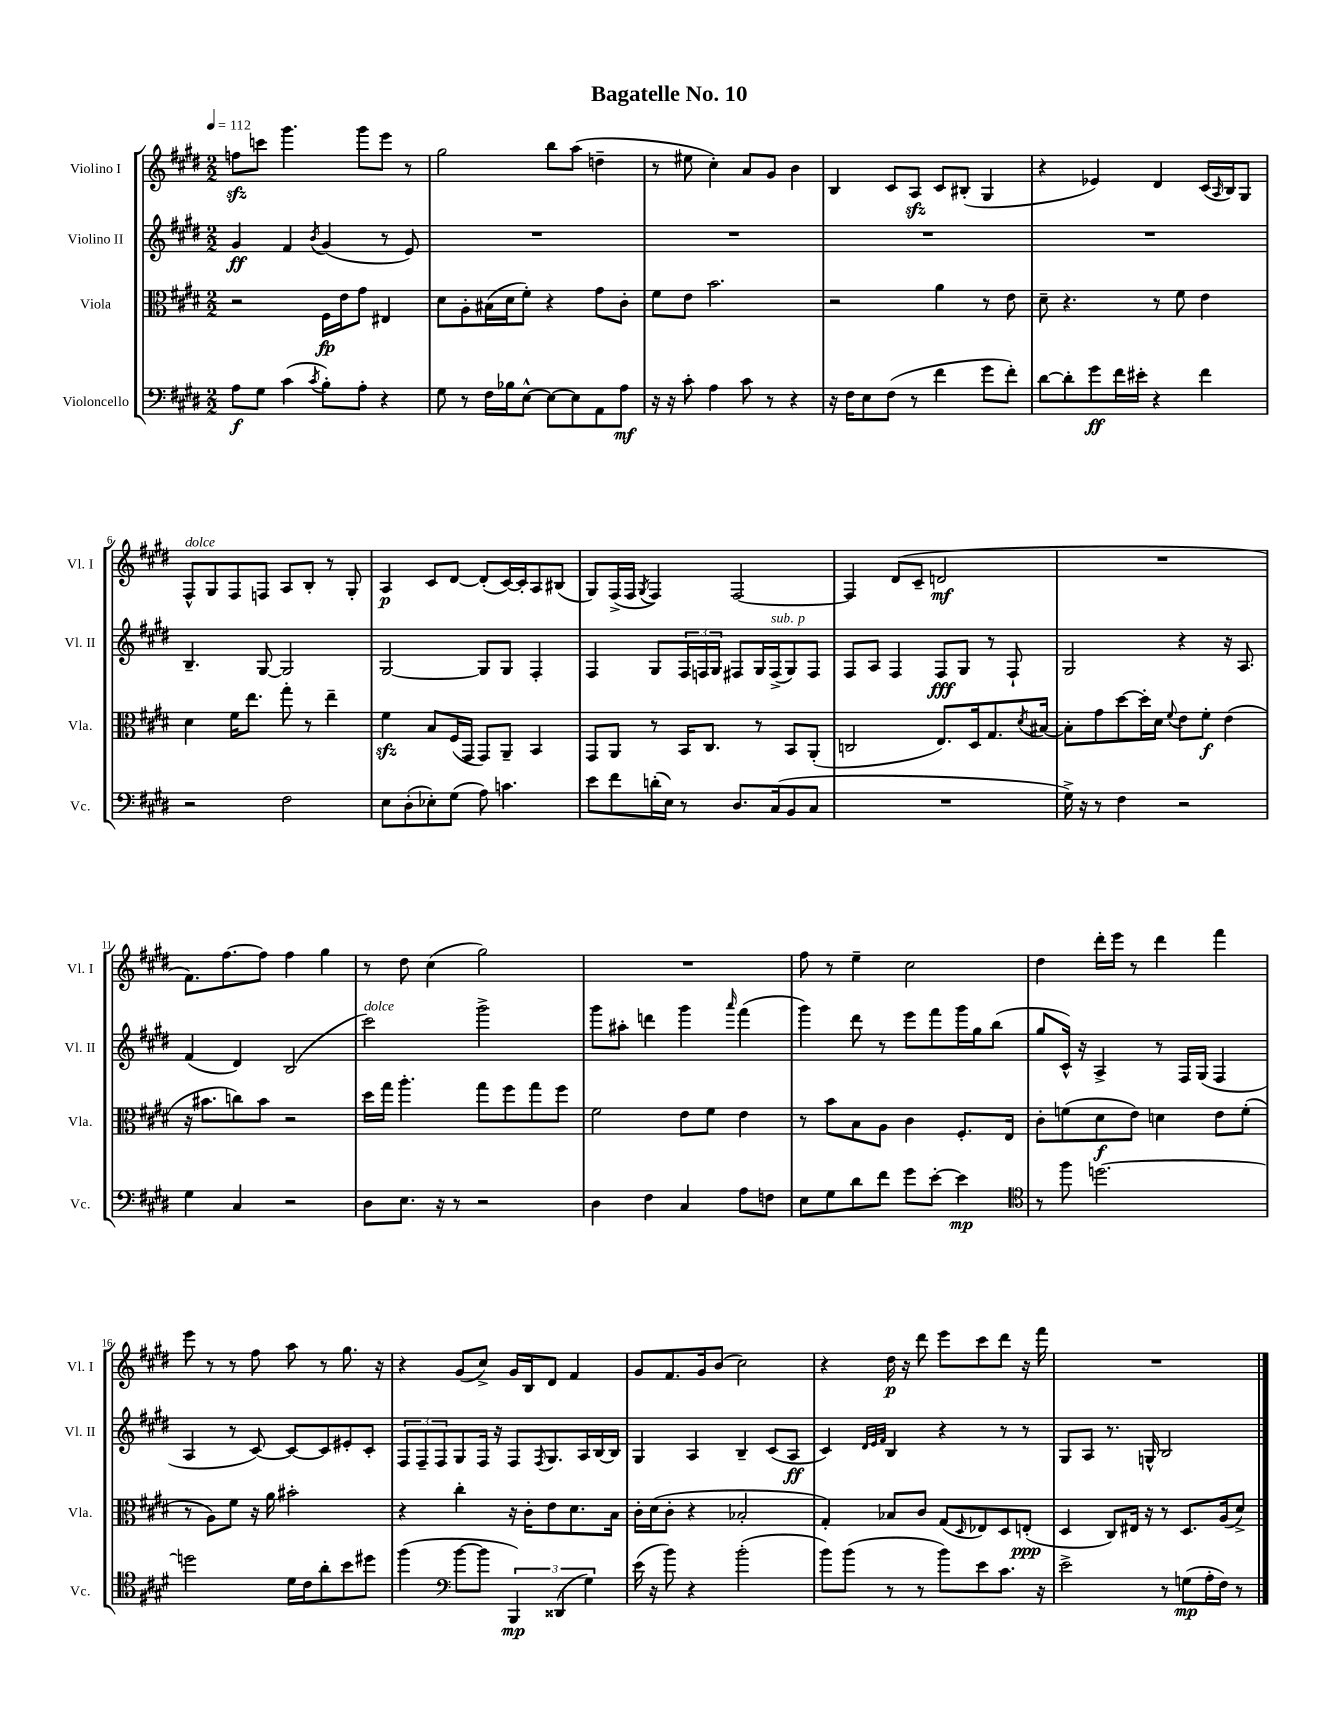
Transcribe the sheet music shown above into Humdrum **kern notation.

**kern	**dynam	**kern	**dynam	**kern	**dynam	**kern	**dynam
*part4	*part4	*part3	*part3	*part2	*part2	*part1	*part1
*staff4	*staff4	*staff3	*staff3	*staff2	*staff2	*staff1	*staff1
*I"Violoncello	*	*I"Viola	*	*I"Violino II	*	*I"Violino I	*
*I'Vc.	*	*I'Vla.	*	*I'Vl. II	*	*I'Vl. I	*
*clefF4	*	*clefC3	*	*clefG2	*	*clefG2	*
*k[f#c#g#d#]	*	*k[f#c#g#d#]	*	*k[f#c#g#d#]	*	*k[f#c#g#d#]	*
*M2/2	*	*M2/2	*	*M2/2	*	*M2/2	*
*MM112	*	*MM112	*	*MM112	*	*MM112	*
=1	=1	=1	=1	=1	=1	=1	=1
8A\L	f	2r	.	4g#/	ff	8ffnzz\L	.
8G#\J	.	.	.	.	.	8cccn\J	.
(4c#\	.	.	.	4f#/	.	4.ggg#\	.
8qc#/	.	.	.	8qb/	.	.	.
8B'\L)	.	16F#\LL	fp	(4g#/	.	.	.
.	.	16e\J	.	.	.	.	.
8A'\J	.	8g#\J	.	.	.	8ggg#\L	.
4r	.	4E#X/	.	8r	.	8eee\J	.
.	.	.	.	8e/)	.	8r	.
=2	=2	=2	=2	=2	=2	=2	=2
8G#\	.	8d#\L	.	1r	.	2gg#\	.
8r	.	8A'\	.	.	.	.	.
16F#\LL	.	(16B#X\L	.	.	.	.	.
16B-X\J	.	16d#\J	.	.	.	.	.
[8E^^\J	.	8f#'\J)	.	.	.	.	.
8E\L_	.	4r	.	.	.	8bb\L	.
8E\]	.	.	.	.	.	(8aa\J	.
8AA\	.	8g#\L	.	.	.	4ddn~\	.
8A\J	mf	8c#'\J	.	.	.	.	.
=3	=3	=3	=3	=3	=3	=3	=3
16r	.	8f#\L	.	1r	.	8r	.
16r	.	.	.	.	.	.	.
8c#'\	.	8e\J	.	.	.	8ee#X\	.
4A\	.	2.b\	.	.	.	4cc#'\)	.
8c#\	.	.	.	.	.	8a/L	.
8r	.	.	.	.	.	8g#/J	.
4r	.	.	.	.	.	4b\	.
=4	=4	=4	=4	=4	=4	=4	=4
16r	.	2r	.	1r	.	4B/	.
16F#\KL	.	.	.	.	.	.	.
8E\	.	.	.	.	.	.	.
(8F#\J	.	.	.	.	.	8c#/L	.
8r	.	.	.	.	.	8Azz/J	.
4f#\	.	4a\	.	.	.	8c#/L	.
.	.	.	.	.	.	(8B#X'/J	.
8g#\L	.	8r	.	.	.	4G#/	.
8f#'\J)	.	8e\	.	.	.	.	.
=5	=5	=5	=5	=5	=5	=5	=5
[8d#\L	.	8d#~\	.	1r	.	4r	.
8d#'\]	.	4.r	.	.	.	.	.
8g#\	ff	.	.	.	.	4e-X/)	.
16f#\L	.	.	.	.	.	.	.
16e#X'\JJ	.	.	.	.	.	.	.
4r	.	8r	.	.	.	4d#/	.
.	.	8f#\	.	.	.	.	.
4f#\	.	4e\	.	.	.	(16c#/LL	.
.	.	.	.	.	.	16qqA/	.
.	.	.	.	.	.	16B/J)	.
.	.	.	.	.	.	8G#/J	.
!!LO:LB:g=z
=6	=6	=6	=6	=6	=6	=6	=6
!	!	!	!	!	!	!LO:TX:a:i:t=dolce	!
2r	.	4d#\	.	4.B~/	.	8F#^^/L	.
.	.	.	.	.	.	8G#/	.
.	.	16f#\KL	.	.	.	8F#/	.
.	.	8.ee\J	.	.	.	.	.
.	.	.	.	[8G#/	.	8Fn/J	.
2F#\	.	8gg#'\	.	2G#/]	.	8A/L	.
.	.	8r	.	.	.	8B'/J	.
.	.	4ee~\	.	.	.	8r	.
.	.	.	.	.	.	8G#'/	.
=7	=7	=7	=7	=7	=7	=7	=7
8E\L	.	4f#zz\	.	[2G#/	.	4A/	p
(8D#'\	.	.	.	.	.	.	.
8E-X'\)	.	8B/L	.	.	.	8c#/L	.
(8G#\J	.	(16F#/L	.	.	.	[8d#/J	.
.	.	16GG#/JJ	.	.	.	.	.
8A\)	.	8GG#/L)	.	8G#/L]	.	(8d#'/L]	.
4.cn\	.	8AA~/J	.	8G#/J	.	[16c#/L)	.
.	.	.	.	.	.	16c#'/J]	.
.	.	4BB/	.	4F#'/	.	8A/	.
.	.	.	.	.	.	(8B#X/J	.
=8	=8	=8	=8	=8	=8	=8	=8
8e\L	.	8GG#/L	.	4F#/	.	8G#/L)	.
8f#\	.	8AA/J	.	.	.	(16F#^/L	.
.	.	.	.	.	.	16F#/JJ	.
.	.	.	.	.	.	8qG#/	.
(16dn'\L	.	8r	.	8G#/L	.	4F#/)	.
16E\JJ)	.	.	.	.	.	.	.
8r	.	16BB/KL	.	24F#/L	.	.	.
.	.	.	.	24Fn/	.	.	.
.	.	8.C#/J	.	.	.	.	.
.	.	.	.	24G#/JJ	.	.	.
8.D#/L	.	.	.	8F#X/L	.	[2F#/	.
.	.	8r	.	16G#/L	.	.	.
!	!	!	!	!LO:TX:a:i:t=sub. p	!	!	!
(16C#/k	.	.	.	(16F#^/J	.	.	.
8BB/	.	8BB/L	.	8G#/)	.	.	.
8C#/J	.	(8AA'/J	.	8F#/J	.	.	.
=9	=9	=9	=9	=9	=9	=9	=9
1r	.	2Cn/	.	8F#/L	.	4F#/]	.
.	.	.	.	8A/J	.	.	.
.	.	.	.	4F#/	.	(8d#/L	.
.	.	.	.	.	.	8c#~/J	.
.	.	8.E/L)	.	8F#/L	fff	2dn/	mf
.	.	.	.	8G#/J	.	.	.
.	.	16D#/k	.	.	.	.	.
.	.	8.G#/	.	8r	.	.	.
.	.	.	.	8F#`/	.	.	.
.	.	8qd#/	.	.	.	.	.
.	.	[16B#X/Jk	.	.	.	.	.
=10	=10	=10	=10	=10	=10	=10	=10
16G#^\)	.	8B#'\L]	.	2G#/	.	1r	.
16r	.	.	.	.	.	.	.
8r	.	8g#\	.	.	.	.	.
4F#\	.	[8dd#\	.	.	.	.	.
.	.	16dd#'\L]	.	.	.	.	.
.	.	16d#\JJ	.	.	.	.	.
.	.	8qqf#/	.	.	.	.	.
2r	.	8e\L	.	4r	.	.	.
.	.	8f#'\J	f	.	.	.	.
.	.	(4e\	.	16r	.	.	.
.	.	.	.	8.A/	.	.	.
!!LO:LB:g=z
=11	=11	=11	=11	=11	=11	=11	=11
4G#\	.	16r	.	(4f#/	.	8.f#\L)	.
.	.	8.b#X\L	.	.	.	.	.
.	.	.	.	.	.	[8.ff#\	.
4C#/	.	8ccn\)	.	4d#/)	.	.	.
.	.	8b#\J	.	.	.	8ff#\J]	.
2r	.	2r	.	(2B/	.	4ff#\	.
.	.	.	.	.	.	4gg#\	.
=12	=12	=12	=12	=12	=12	=12	=12
!	!	!	!	!LO:TX:a:i:t=dolce	!	!	!
8D#\L	.	16dd#\LL	.	2ccc#\)	.	8r	.
.	.	16gg#\JJ	.	.	.	.	.
8.E\J	.	4.aa'\	.	.	.	8dd#\	.
.	.	.	.	.	.	(4cc#\	.
16r	.	.	.	.	.	.	.
8r	.	.	.	.	.	.	.
2r	.	8gg#\L	.	2ggg#^\	.	2gg#\)	.
.	.	8ff#\	.	.	.	.	.
.	.	8gg#\	.	.	.	.	.
.	.	8ff#\J	.	.	.	.	.
=13	=13	=13	=13	=13	=13	=13	=13
4D#\	.	2f#\	.	8ggg#\L	.	1r	.
.	.	.	.	8aa#X'\J	.	.	.
4F#\	.	.	.	4dddn\	.	.	.
4C#/	.	8e\L	.	4ggg#\	.	.	.
.	.	8f#\J	.	.	.	.	.
.	.	.	.	16qqaaa/	.	.	.
8A\L	.	4e\	.	(4fff#\	.	.	.
8Fn\J	.	.	.	.	.	.	.
=14	=14	=14	=14	=14	=14	=14	=14
8E\L	.	8r	.	4ggg#\)	.	8ff#\	.
8G#\	.	8b\L	.	.	.	8r	.
8d#\	.	8B\	.	8ddd#\	.	4ee~\	.
8f#\J	.	8A\J	.	8r	.	.	.
8g#\L	.	4c#\	.	8eee\L	.	2cc#\	.
[8e'\J	.	.	.	8fff#\	.	.	.
4e\]	mp	8.F#'/L	.	16ggg#\L	.	.	.
.	.	.	.	16gg#\J	.	.	.
.	.	.	.	(8bb\J	.	.	.
.	.	16E/Jk	.	.	.	.	.
=15	=15	=15	=15	=15	=15	=15	=15
*clefC4	*	*	*	*	*	*	*
8r	.	8c#'\L	.	8gg#/L	.	4dd#\	.
8ff#\	.	(8fn\	.	16c#^^/Jk)	.	.	.
.	.	.	.	16r	.	.	.
[2.ddn\	.	8d#\	f	4A^/	.	16ddd#'\LL	.
.	.	.	.	.	.	16eee\JJ	.
.	.	8e\J)	.	.	.	8r	.
.	.	4dn\	.	8r	.	4ddd#\	.
.	.	.	.	16F#/LL	.	.	.
.	.	.	.	(16G#/JJ	.	.	.
.	.	8e\L	.	4F#/	.	4fff#\	.
.	.	(8f'\J	.	.	.	.	.
!!LO:LB:g=z
=16	=16	=16	=16	=16	=16	=16	=16
2ddn\]	.	8r	.	4A/	.	8eee\	.
.	.	8A\L)	.	.	.	8r	.
.	.	8f#\J	.	8r	.	8r	.
.	.	16r	.	[8c#/)	.	8ff#\	.
.	.	16a\	.	.	.	.	.
16d#\LL	.	2b#X'\	.	8c#/L_	.	8aa\	.
16c#\J	.	.	.	.	.	.	.
8a'\	.	.	.	8c#/]	.	8r	.
8b\	.	.	.	8e#X'/	.	8.gg#\	.
8dd#X\J	.	.	.	8c#'/J	.	.	.
.	.	.	.	.	.	16r	.
=17	=17	=17	=17	=17	=17	=17	=17
(4ff#\	.	4r	.	12F#/L	.	4r	.
.	.	.	.	12F#~/	.	.	.
.	.	.	.	12F#/	.	.	.
*clefF4	*	*	*	*	*	*	*
[8b\L	.	4cc#'\	.	8G#/	.	(8g#/L	.
8b\J]	.	.	.	16F#/Jk	.	8cc#^/J)	.
.	.	.	.	16r	.	.	.
6BBB/)	mp	16r	.	8F#/L	.	16g#/LL	.
.	.	16c#'\KL	.	.	.	16B/J	.
.	.	.	.	8qF#/	.	.	.
.	.	8e\	.	8.G#/	.	8d#/J	.
(6DD##X/	.	.	.	.	.	.	.
.	.	8.d#\	.	.	.	4f#/	.
.	.	.	.	16A/L	.	.	.
6G#\)	.	.	.	.	.	.	.
.	.	.	.	[16B/	.	.	.
.	.	16B\Jk	.	16B/JJ]	.	.	.
=18	=18	=18	=18	=18	=18	=18	=18
(16e\	.	16c#'\LL	.	4G#/	.	8g#/L	.
16r	.	(16d#\J	.	.	.	.	.
8b\)	.	8c#'\J	.	.	.	8.f#/	.
4r	.	4r	.	4A/	.	.	.
.	.	.	.	.	.	16g#/k	.
.	.	.	.	.	.	(8b/J	.
(2b'\	.	2B-X'/	.	4B~/	.	2cc#\)	.
.	.	.	.	(8c#/L	.	.	.
.	.	.	.	8A/J	ff	.	.
=19	=19	=19	=19	=19	=19	=19	=19
8b\L)	.	4G#'/)	.	4c#/)	.	4r	.
(8b\J	.	.	.	.	.	.	.
.	.	.	.	32qqd#/LLL	.	.	.
.	.	.	.	32qqe/	.	.	.
.	.	.	.	32qqf#/JJJ	.	.	.
8r	.	8B-X/L	.	4B/	.	16dd#\	p
.	.	.	.	.	.	16r	.
8r	.	8c#/J	.	.	.	8ddd#\	.
8b\L)	.	(8G#/L	.	4r	.	8eee\L	.
.	.	16qqD#/	.	.	.	.	.
8e\	.	8E-X/)	.	.	.	8ccc#\	.
8.c#\J	.	8D#/	.	8r	.	8ddd#\J	.
.	.	(8En'/J	ppp	8r	.	16r	.
16r	.	.	.	.	.	16fff#\	.
=20	=20	=20	=20	=20	=20	=20	=20
2e^\	.	4D#/	.	8G#/L	.	1r	.
.	.	.	.	8A/J	.	.	.
.	.	8C#/L)	.	8.r	.	.	.
.	.	16E#X/Jk	.	.	.	.	.
.	.	16r	.	16Gn^^/	.	.	.
8r	.	8r	.	2B/	.	.	.
(8Gn\L	mp	8.D#/L	.	.	.	.	.
16A'\L	.	.	.	.	.	.	.
16F#\JJ)	.	(16A/k	.	.	.	.	.
8r	.	8d#^/J)	.	.	.	.	.
==	==	==	==	==	==	==	==
*-	*-	*-	*-	*-	*-	*-	*-
